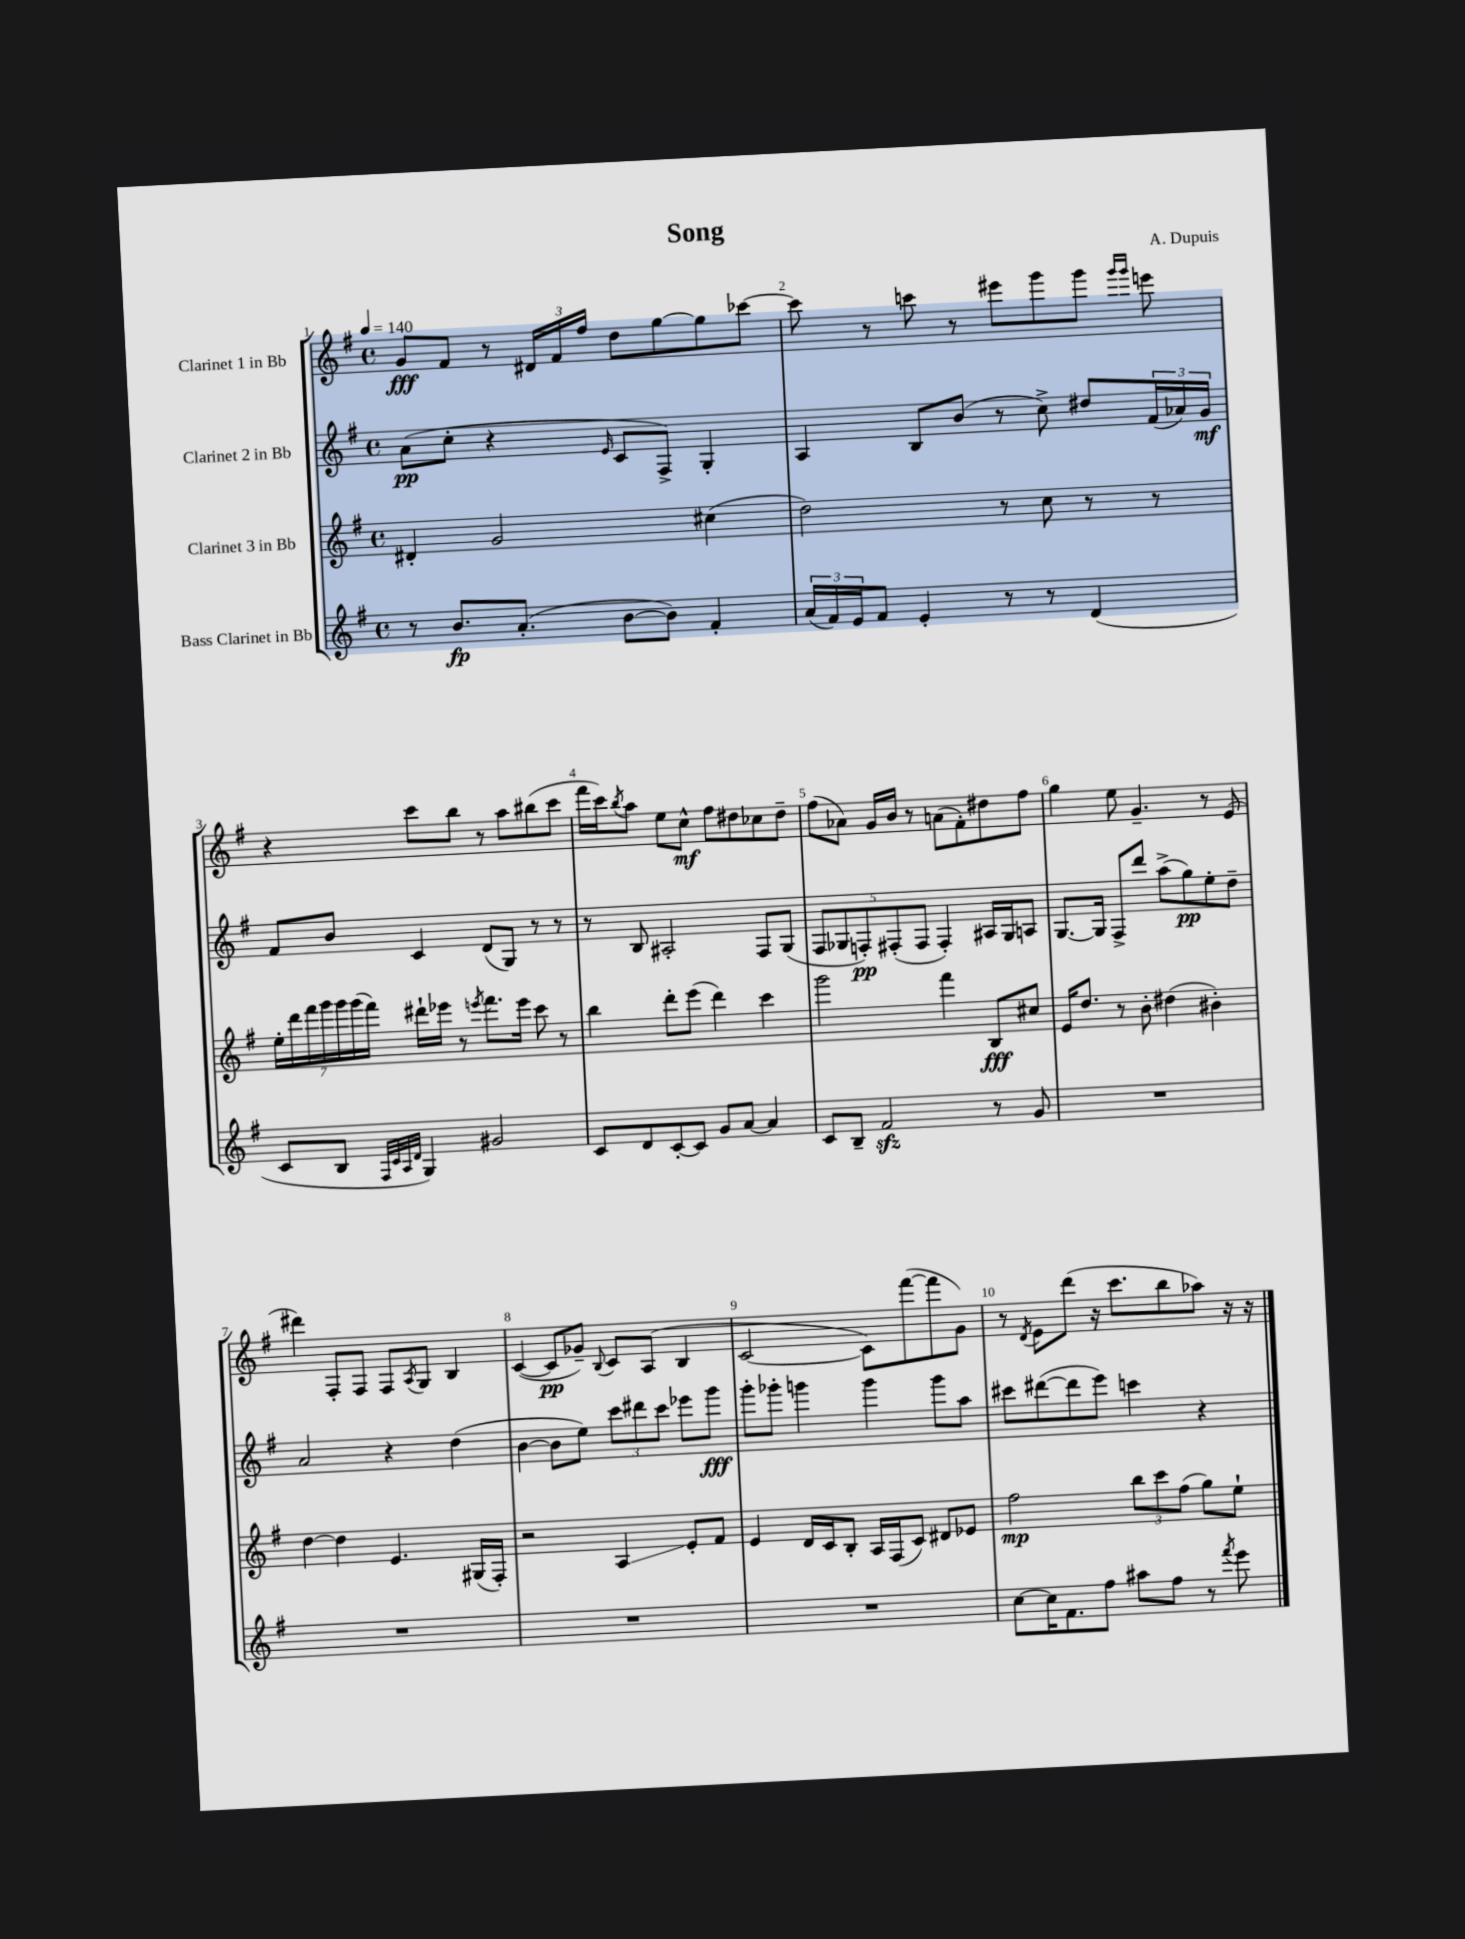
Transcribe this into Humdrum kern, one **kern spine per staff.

**kern	**kern	**kern	**kern
*staff4	*staff3	*staff2	*staff1
*clefG2	*clefG2	*clefG2	*clefG2
*k[f#]	*k[f#]	*k[f#]	*k[f#]
*M4/4	*M4/4	*M4/4	*M4/4
*met(c)	*met(c)	*met(c)	*met(c)
*MM140	*MM140	*MM140	*MM140
8r	4d#'/	(8a\L	8g/L
8.b/L	.	8cc'\J	8f#/J
.	2g/	4r	8r
(8.a'/J	.	.	.
.	.	.	24d#/LL
.	.	.	24f#/
.	.	.	24ff#/JJ
.	.	16qqe/	.
[8b\L	.	8c/L	8dd\L
8b\]J)	.	8F#^/J)	[8gg\
4f#'/	(4cc#\	4G'/	8gg\]
.	.	.	[8ccc-\J
=	=	=	=
(24a/LL	2dd\)	4A/	8ccc-\]
24f#/)	.	.	.
24e/J	.	.	.
8f#/J	.	.	8r
4e'/	.	8B/L	8ccc\
.	.	(8b/J	8r
8r	8r	8r	8eee#\L
8r	8cc\	8cc^\)	8ggg\
(4d/	8r	8dd#/L	8ggg\J
.	.	.	16qqggg/LL
.	.	.	16qqggg/JJ
.	8r	(24f#/L	8eee\
.	.	24a-/)	.
.	.	24g/JJ	.
=	=	=	=
8c/L	28ee'\LL	8f#/L	4r
.	28ddd\	.	.
.	28fff#\	.	.
.	28ggg\	.	.
8B/J	.	8b/J	.
.	28ggg\	.	.
.	(28ggg\	.	.
.	28fff#\JJ)	.	.
32qqF#/LLL	.	.	.
32qqc/	.	.	.
32qqA/	.	.	.
32qqd/JJJ	.	.	.
4G/)	16ddd#`\LL	4c/	8ccc\L
.	16eee-\JJ	.	.
.	8r	.	8bb\J
.	8qeee/	.	.
2g#/	8.fff#\L	(8d/L	8r
.	.	8G/J)	8aa\L
.	16eee\Jk	.	.
.	8ccc\	8r	(8bb#\
.	8r	8r	8ccc\J
=	=	=	=
8c/L	4bb\	8r	16fff#\LL
.	.	.	16ccc\J)
.	.	.	8qbb/
8d/	.	8B/	8aa\J
[8c'/	8ddd'\L	2A#'/	8ee\L
8c/]J	(8eee\J	.	8cc^^\J
8g/L	4ddd\)	.	8ff#\L
[8a/J	.	.	8dd#\
4a/]	4ccc\	8F#/L	8cc-\
.	.	(8G/J	8dd#~\J
=	=	=	=
8c/L	2ggg\	10F#/L	(8ff#\L
.	.	10G-/	.
8B~/J	.	.	8a-\J)
.	.	10F'/)	.
2f#/	.	.	16g/LL
.	.	(10F#'/	.
.	.	.	16b/JJ
.	.	.	8r
.	.	10F#/J	.
.	4fff#\	4F#'/)	(8a\L
.	.	.	8f#'\)
8r	8B/L	16A#/LL	8dd#\
.	.	16G-/J	.
8g/	8cc#/J	8A/J	8ff#\J
=	=	=	=
1r	16e/LK	[8.G/L	4gg\
.	8.dd/J	.	.
.	.	16G/]Jk	.
.	8r	8F#^/L	8ee\
.	8b'\	8ddd/J	4.g~/
.	(4dd#\	(8aa^\L	.
.	.	8gg\)	.
.	4b#'\)	8ee'\	8r
.	.	8dd~\J	(8e/
=	=	=	=
1r	[4dd\	2a/	4ddd#\)
.	4dd\]	.	8F#'/L
.	.	.	8F#/J
.	4.e/	4r	8F#/L
.	.	.	8qA/
.	.	.	8G/J
.	.	(4dd\	4B/
.	(16G#/LL	.	.
.	16F#'/JJ)	.	.
=	=	=	=
1r	2r	[4b\	([4c/
.	.	8b\]L	8c/]L
.	.	8ee\J)	8g-~/J)
.	.	.	8qqB/
.	4A/	12ccc\L	8c/L
.	.	12ddd#\	.
.	.	.	(8A/J
.	.	12ccc\J	.
.	8e'/L	8eee-\L	4B/
.	8f#/J	8ggg\J	.
=	=	=	=
1r	4e/	8ggg'\L	[2c/
.	.	8ggg-'\J	.
.	16d/LL	4ggg\	.
.	16c/J	.	.
.	8B'/J	.	.
.	16A/LL	4ggg\	8c\]L)
.	(16F#/J	.	.
.	8c/J)	.	([8fff#\
.	8d#/L	8ggg\L	8fff#\]
.	8e-/J	8aa\J	8g\J)
=	=	=	=
[8cc\L	2ff#\	8ccc#\L	8r
.	.	.	8qd/
16cc\]K	.	([8ddd#\	8e\L
8.f#\	.	.	.
.	.	8ddd#\]	(8ddd\J
8ff#\J	.	8eee\J)	16r
.	.	.	8.ccc\L
8aa#\L	12bb\L	4ccc\	.
.	12ccc\	.	.
8ff#\J	.	.	8bb\
.	(12ff#\J	.	.
8r	8gg\L)	4r	8aa-\J)
8qfff#/	.	.	.
8eee\	8ee`\J	.	16r
.	.	.	16r
==	==	==	==
*-	*-	*-	*-
